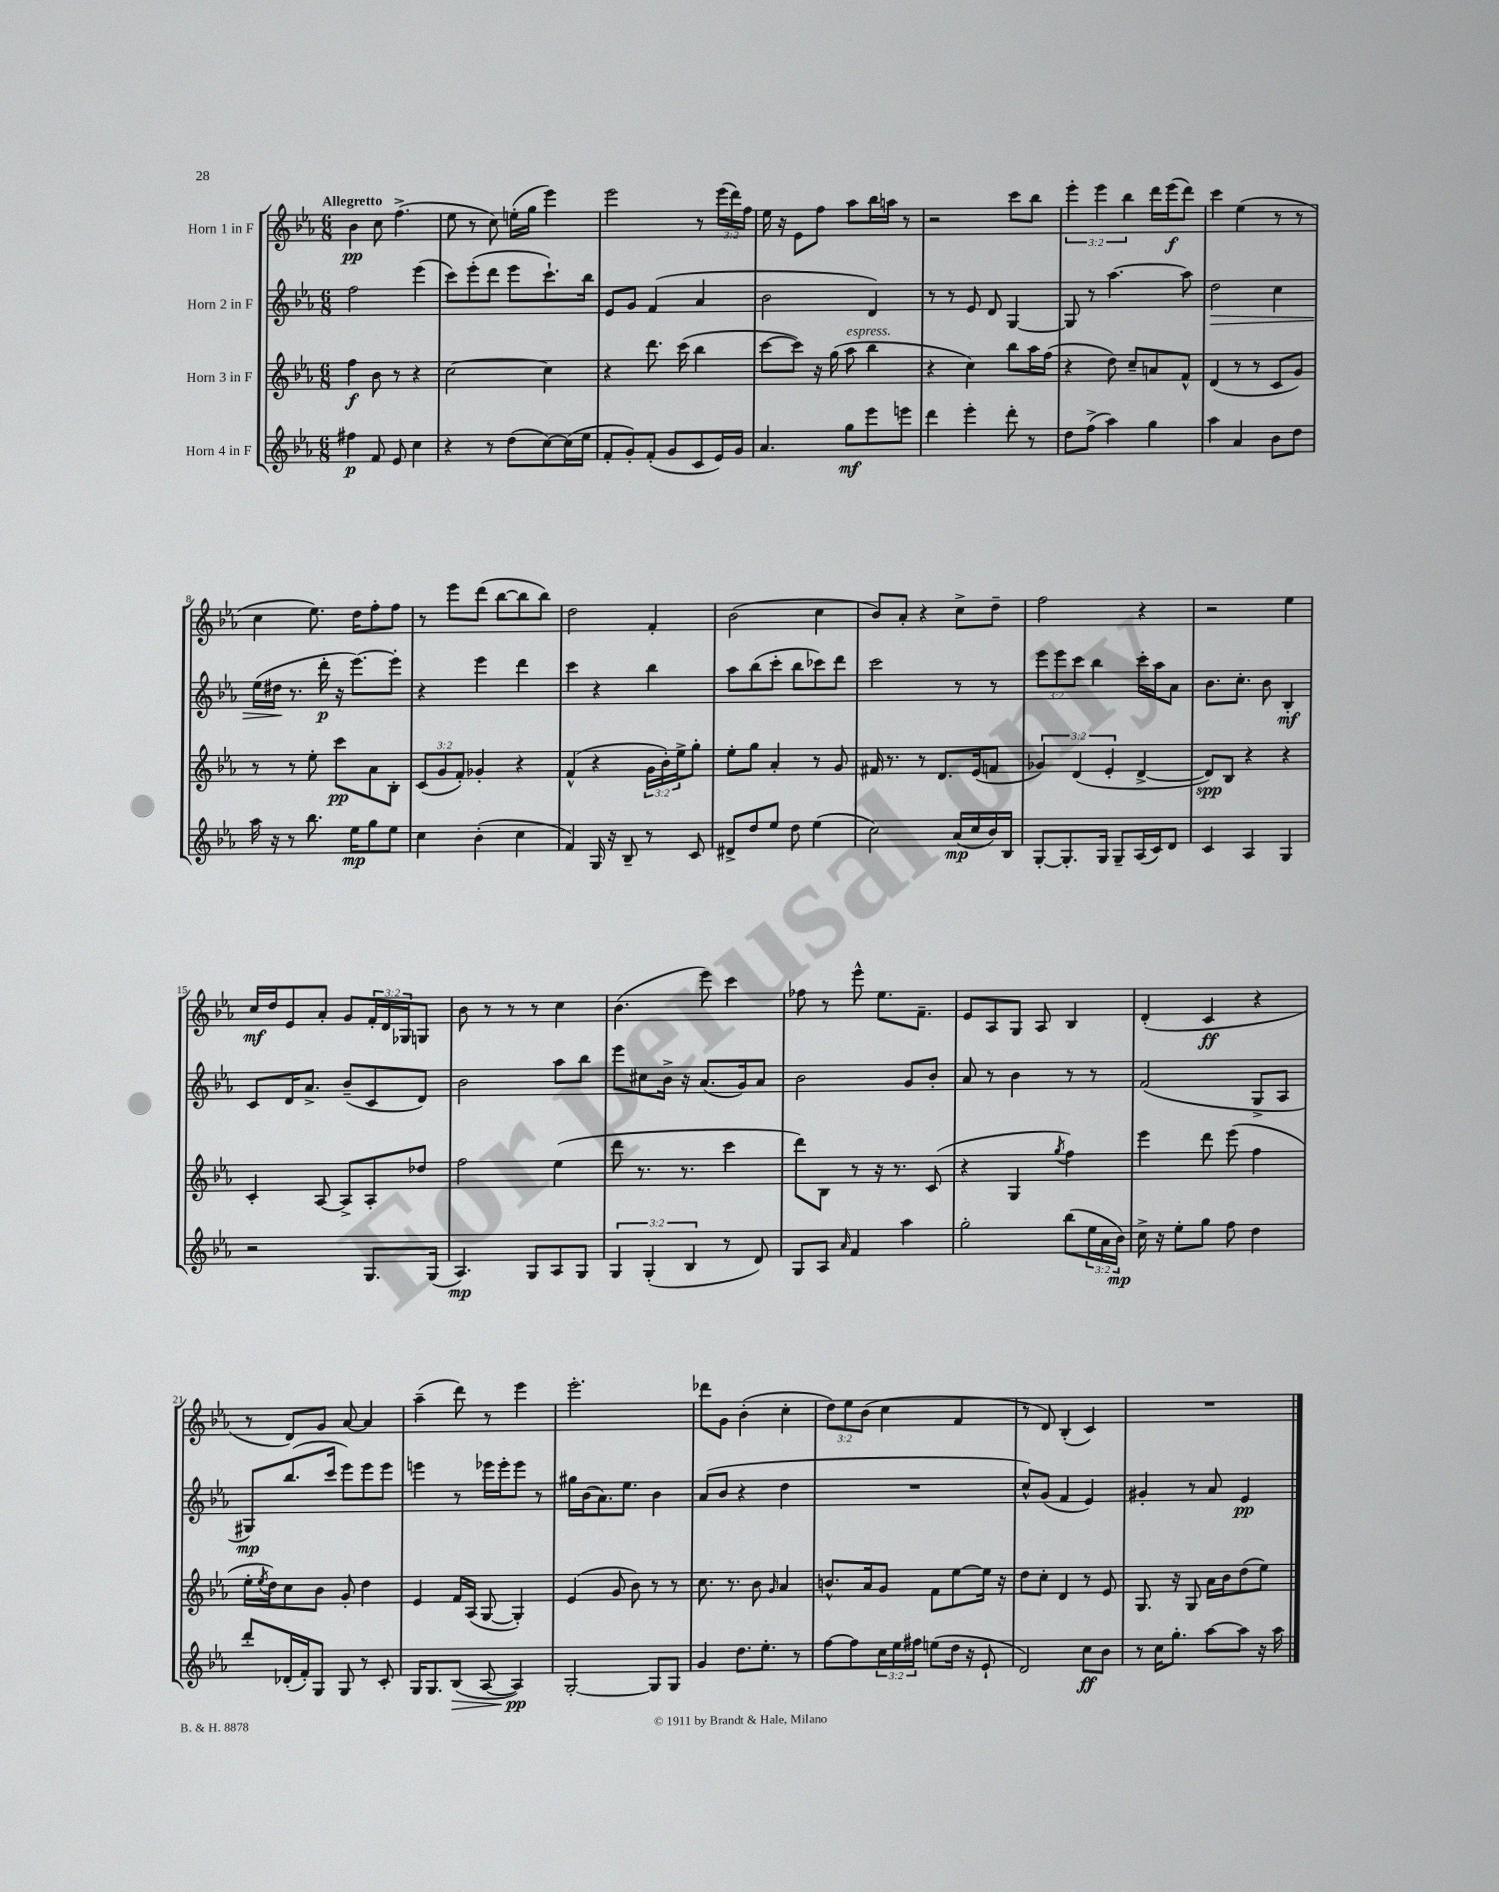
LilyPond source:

<<
\new StaffGroup <<
\new Staff = "s0" \with { instrumentName = "Horn 1 in F" } {
    \clef treble \key ees \major \numericTimeSignature \time 6/8 \override Staff.TupletNumber.text = #tuplet-number::calc-fraction-text \tempo "Allegretto"
    bes'4\pp c''8 f''4.->( |
    ees''8 r8 c''8) e''16-.( g''16 ees'''4) |
    ees'''2 r8 \tuplet 3/2 { ees'''16( d'''16) f''16 } |
    ees''16 r16 ees'8 f''8 aes''8 bes''16 a''16 r8 |
    r2 c'''8 bes''8 |
    \tuplet 3/2 { ees'''4-. ees'''4 bes''4 } d'''16 ees'''16\f( d'''8) |
    c'''4 ees''4( r8 r8 |
    c''4 ees''8.) d''16 f''8-. f''8 |
    r8 ees'''8 d'''8( bes''8~ bes''8 bes''8) |
    d''2 f'4-. |
    bes'2( c''4 |
    bes'8) aes'8-. r4 c''8-> d''8-- |
    f''2 r4 |
    r2 ees''4 |
    c''16\mf d''16 ees'8 aes'8-. g'8 \tuplet 3/2 { f'16-. d'16 ges16 } g8 |
    bes'8 r8 r8 r8 c''4 |
    bes'4.( ees'''8) c'''4 |
    fes''8 r8 ees'''8-^ ees''8. f'8.-- |
    ees'8 aes8 g8 aes8 bes4 |
    d'4-.( c'4\ff r4 |
    r8 d'8) g'8 aes'8~ aes'4 |
    aes''4--( d'''8) r8 ees'''4 |
    ees'''2.-. |
    des'''8 g'8 bes'4-.( c''4-. |
    \tuplet 3/2 { d''8) ees''8 bes'8( } c''4 f'4 |
    r8 d'8) bes4-.( c'4) |
    R2. \bar "|." |
}
\new Staff = "s1" \with { instrumentName = "Horn 2 in F" } {
    \clef treble \key ees \major \numericTimeSignature \time 6/8 \override Staff.TupletNumber.text = #tuplet-number::calc-fraction-text
    f''2 ees'''4( |
    c'''8) ees'''8-.( d'''8 ees'''8 c'''8.-!) bes''16 |
    ees'8 g'8 f'4( aes'4 |
    bes'2 d'4) |
    r8 r8 ees'8 d'8 g4~ |
    g8 r8 aes''4.~ aes''8 |
    d''2\> c''4 |
    ees''16( dis''16\! r8. d'''16-.\p r16 ees'''8.~) ees'''8-. |
    r4 ees'''4 d'''4 |
    c'''4 r4 bes''4 |
    aes''8 bes''8( c'''8-. bes''8 ces'''8) d'''8 |
    c'''2 r8 r8 |
    \tuplet 3/2 { ees'''8 ees'''8 c'''8 } bes''4 c'''16-. aes''16 aes'8 |
    bes'8. c''8.-. bes'8 bes4-.\mf |
    c'8 d'16 aes'8.-> bes'8--( c'8 d'8) |
    bes'2 aes''8 bes''8 |
    ees'''8 cis''8 bes'16-> r16 aes'8.( g'16) aes'8 |
    bes'2 g'8 bes'8-. |
    aes'8 r8 bes'4 r8 r8 |
    f'2( g8-> aes8 |
    gis8\mp) bes''8.( c'''16 ees'''8) ees'''8 ees'''8 |
    e'''4 r8 ees'''16 ees'''16-. ees'''8 r8 |
    gis''16 bes'16( aes'8.) ees''8. bes'4 |
    aes'8( bes'8 r4 d''4 |
    R2. |
    c''8-^) g'8( f'4 ees'4) |
    gis'4-. r8 aes'8 ees'4\pp \bar "|." |
}
\new Staff = "s2" \with { instrumentName = "Horn 3 in F" } {
    \clef treble \key ees \major \numericTimeSignature \time 6/8 \override Staff.TupletNumber.text = #tuplet-number::calc-fraction-text
    f''4\f bes'8 r8 r4 |
    c''2~ c''4 |
    r4 d'''8. c'''16( bes''4 |
    c'''8~ c'''8) r16 g''16( aes''8^\markup { \italic "espress." } bes''4 |
    r4 c''4) bes''8 aes''16 f''16( |
    r4 d''8) c''8-- a'8 f'8-^ |
    d'4( r8 r8 c'8 g'8) |
    r8 r8 ees''8-. c'''8\pp aes'8 bes8-. |
    \tuplet 3/2 { c'8( g'8 f'8-.) } ges'4-. r4 |
    f'4-^( r4 \tuplet 3/2 { g'16 bes'16-.) ees''16-> } g''8-. |
    ees''8-. g''8 aes'4-. r8 g'8 |
    fis'16 r8. r8 d'8. ees'16( f'8 |
    \tuplet 3/2 { ges'4) d'4( ees'4-. } d'4~-> |
    d'8\spp) bes8 r4 r4 |
    c'4-. aes8~ aes8-> aes8-. des''8 |
    f''2 ees''4( |
    d'''8 r8. r8. c'''4 |
    d'''8) bes8 r8 r16 r8. c'8( |
    r4 g4 \acciaccatura { g''8 } f''4) |
    ees'''4 d'''8 ees'''8( f''4 |
    ees''16-. \acciaccatura { ees''8 } d''16) c''8 bes'8 g'8-. d''4 |
    ees'4 f'16 aes16( g8~ g4-.) |
    ees'4( g'8 bes'8) r8 r8 |
    c''8. r8. bes'8 \grace { g'16 } aes'4 |
    b'8.-^ aes'16 g'8 f'8 ees''8~ ees''16 r16 |
    d''8 c''8-. d'4 r8 ees'8 |
    g8. r16 g8 aes'16 bes'16 d''8( ees''8) \bar "|." |
}
\new Staff = "s3" \with { instrumentName = "Horn 4 in F" } {
    \clef treble \key ees \major \numericTimeSignature \time 6/8 \override Staff.TupletNumber.text = #tuplet-number::calc-fraction-text
    fis''4\p f'8 ees'8 c''4 |
    r4 r8 d''8( c''8~) c''16( ees''16 |
    f'8-. g'8-.) f'8-.( g'8 c'8 ees'16) g'16 |
    aes'4. g''8\mf ees'''8 e'''8 |
    d'''4 ees'''4-. d'''8-. r8 |
    d''8 f''8->( aes''4) g''4 |
    aes''4 aes'4 bes'8 d''8 |
    aes''16 r16 r8 bes''8. ees''16\mp g''8 ees''8 |
    c''4 bes'4-.( c''4 |
    f'4) g16 r16 bes8-- r8 c'8 |
    dis'8-> d''8 ees''8 d''8 ees''4( |
    c''2) aes'16\mp( c''16 bes'16) bes16 |
    g8~-. g8.-. g16 g8-- aes16( c'16) d'8 |
    c'4 aes4 g4 |
    r2 g8. g16( |
    aes4.\mp) g8 aes8 g8 |
    \tuplet 3/2 { g4 g4-.( bes4 } r8 d'8) |
    g8 aes8 \grace { aes'16 } f'4 aes''4 |
    g''2-. bes''8( \tuplet 3/2 { ees''16 aes'16 bes'16\mp) } |
    c''16-> r16 ees''8-. g''8 f''8 d''4 |
    d'''8-. des'16-.( f'16-.) g8 g8 r8 c'8-. |
    g16 g8. bes8\>( aes8~ aes4\pp\!) |
    g2~-. g8 g8 |
    g'4 d''8. ees''8.-. r8 |
    f''8~ f''8 \tuplet 3/2 { c''16 ees''16 fis''16 } e''8( d''16 r16 ees'8-! |
    d'2) c''8\ff bes'8 |
    r8 c''16 g''8.-. aes''8~ aes''8 r16 aes''16 \bar "|." |
}
>>
>>
